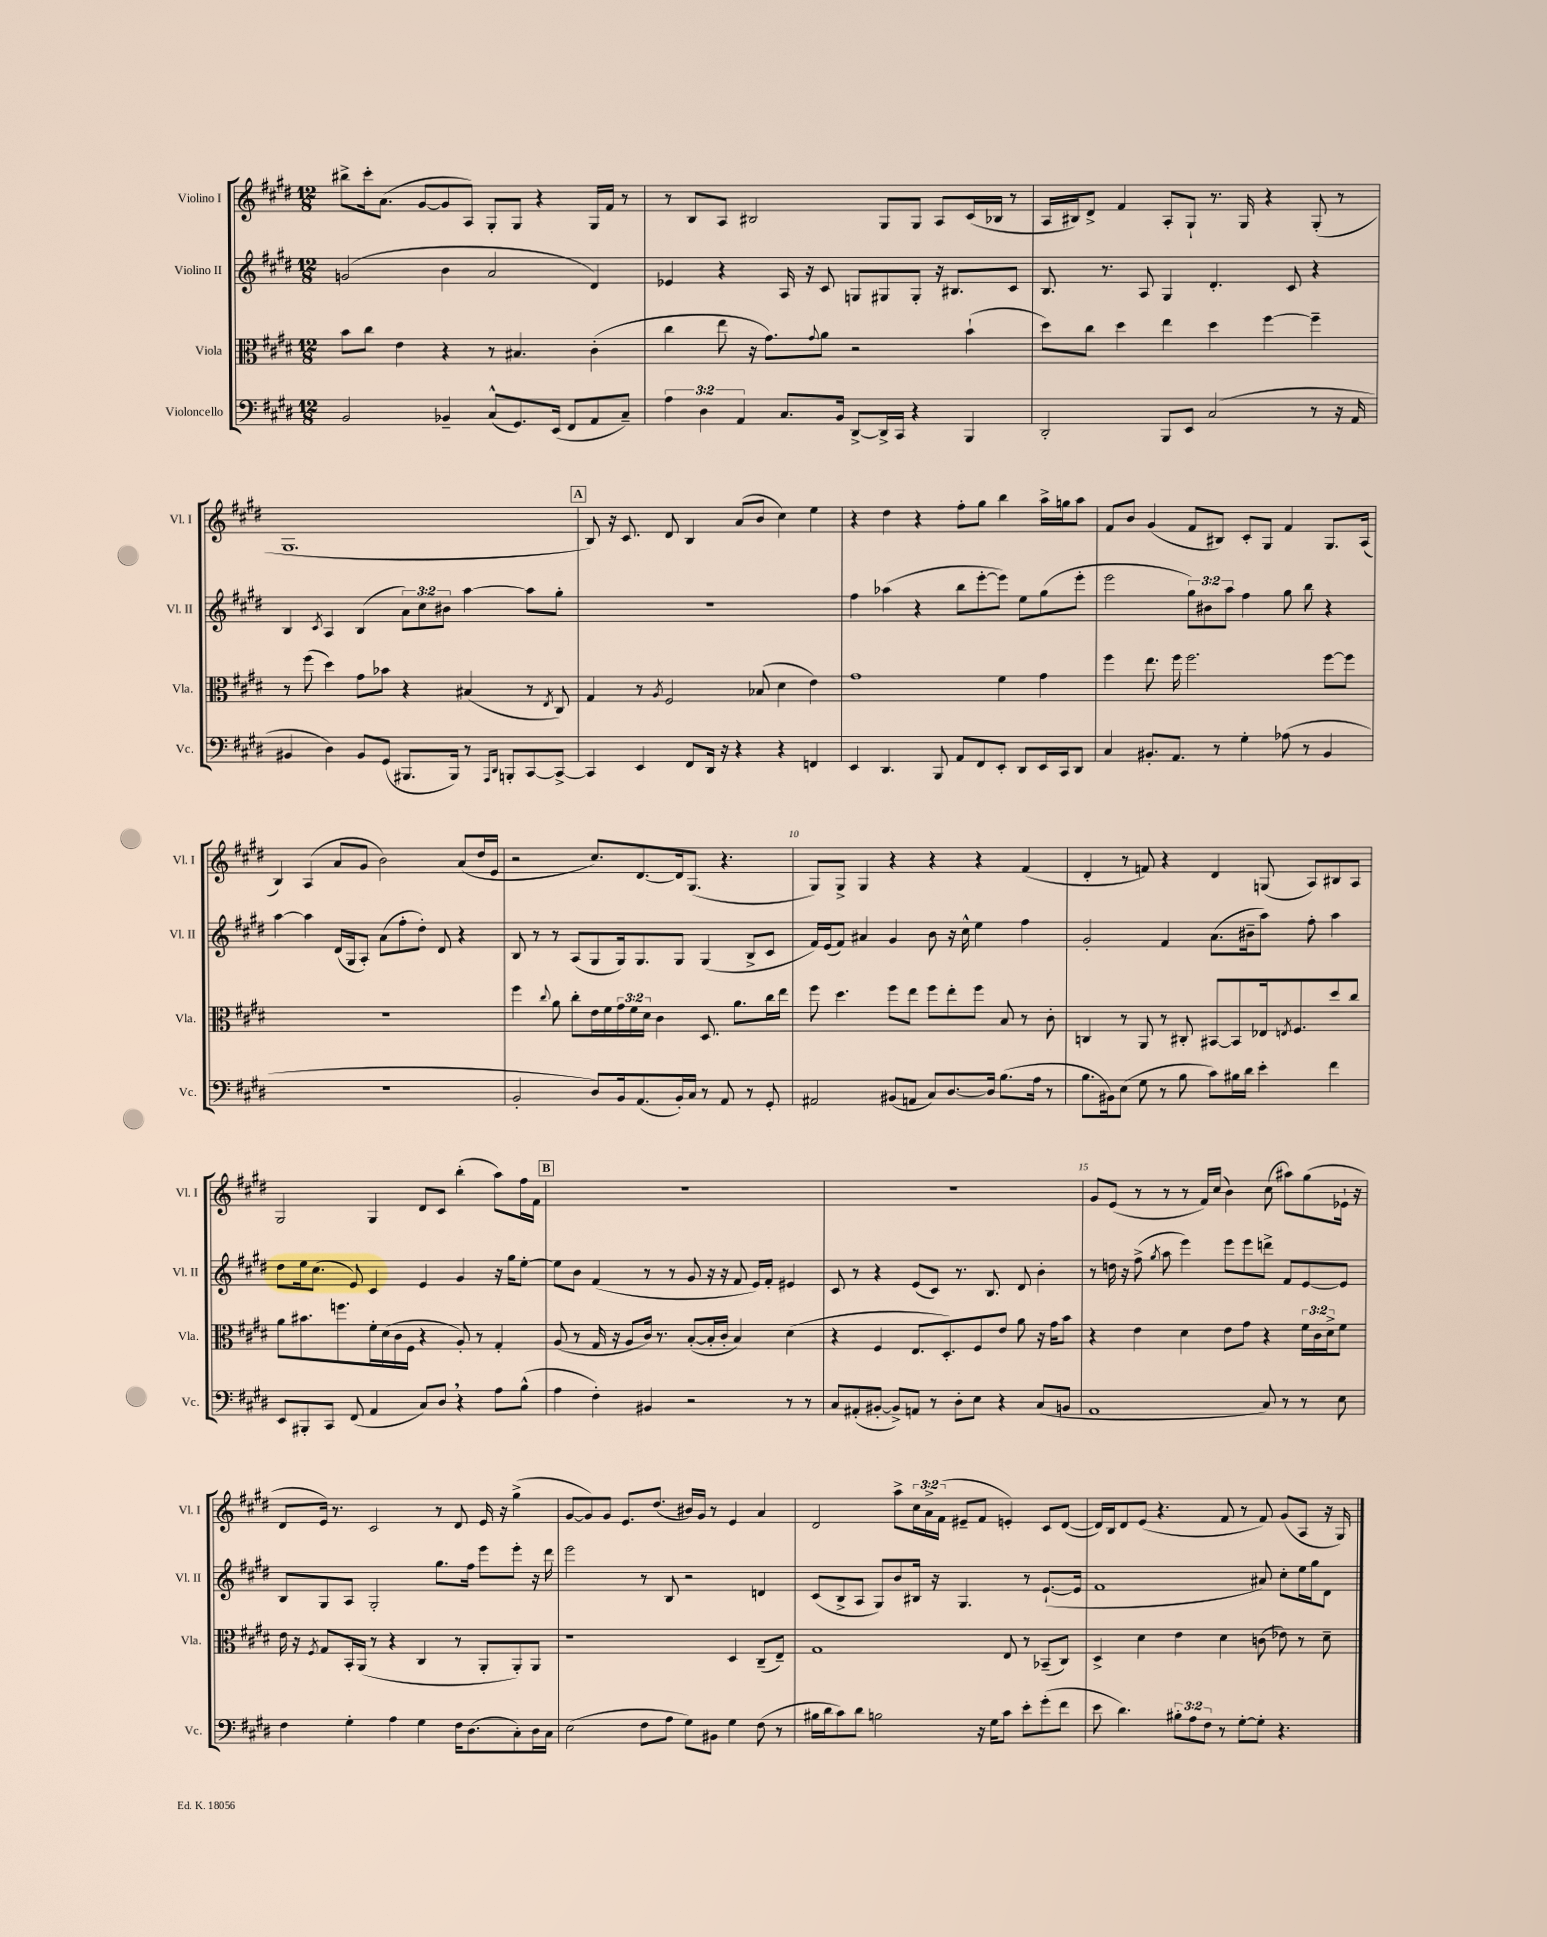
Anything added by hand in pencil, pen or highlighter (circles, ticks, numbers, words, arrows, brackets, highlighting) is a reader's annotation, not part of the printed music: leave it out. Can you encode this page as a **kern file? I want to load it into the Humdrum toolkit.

**kern	**kern	**kern	**kern
*staff4	*staff3	*staff2	*staff1
*clefF4	*clefC3	*clefG2	*clefG2
*k[f#c#g#d#]	*k[f#c#g#d#]	*k[f#c#g#d#]	*k[f#c#g#d#]
*M12/8	*M12/8	*M12/8	*M12/8
2BB	8b	(2g	8bb#^
.	8cc#	.	16ccc#'
.	.	.	(8.a
.	4e	.	.
.	.	.	[8g#
4BB-~	4r	4b	8g#]
.	.	.	8A)
(8C#^^	8r	2a	8G#'
8.GG#)	4.B#	.	8G#
.	.	.	4r
(16EE	.	.	.
8FF#	.	.	.
8AA	(4c#'	4d#)	16G#
.	.	.	16f#
8C#~)	.	.	8r
=	=	=	=
6A	4cc#	4e-	8r
.	.	.	8B
6D#	.	.	.
.	8ee	4r	8A
6AA	.	.	.
.	16r	.	2B#
.	8.g#)	.	.
8.C#	.	16A	.
.	.	16r	.
.	8qqg#	.	.
.	8a	8c#	.
16BB	.	.	.
[8DD#^	2r	8G	.
16DD#^]	.	8G#	8G#
16CC#	.	.	.
4r	.	8G#'	8G#
.	.	16r	8A
.	.	8.B#	.
4BBB	(4b`	.	(16c#
.	.	.	16B-
.	.	8c#	8r
=	=	=	=
2DD#'	8dd#)	8.B	16A
.	.	.	16B#)
.	8cc#	.	8d#^
.	.	8.r	.
.	4dd#	.	4f#
.	.	8A	.
8BBB	4ee	4G#	8A'
8EE	.	.	8G#`
(2C#	4dd#	4.d#'	8.r
.	.	.	16G#
.	[4ff#	.	4r
.	.	8c#	.
8r	4ff#~]	4r	(8G#'
16r	.	.	8r
16AA	.	.	.
=	=	=	=
4BB#	8r	4B	1.G#
.	(8ff#	.	.
.	.	8qc#	.
4D#)	4dd#)	4A	.
8BB#	8g#	(4B	.
(8GG#	8b-	.	.
8.BBB#	4r	12a)	.
.	.	12cc#	.
.	.	12b#	.
16BBB#)	.	.	.
8r	(4B#	[4aa	.
16qqAAA	.	.	.
16qqDD#	.	.	.
8BBB'	.	.	.
[8CC#	8r	8aa]	.
.	8qE	.	.
8CC#^_	8C#)	8gg#'	.
=	=	=	=
4CC#]	4G#	1.r	8B)
.	.	.	16r
.	.	.	8.c#
4EE	8r	.	.
.	8qA	.	.
.	2F#	.	8d#
8FF#	.	.	4B
16DD#	.	.	.
16r	.	.	.
4r	.	.	(8a
.	(8B-	.	8b
4r	4d#	.	4cc#)
4FF	4e)	.	4ee
=	=	=	=
4EE	1g#	4ff#	4r
4.DD#	.	(4aa-	4dd#
.	.	4r	4r
8BBB	.	.	.
8AA	.	8bb	8ff#'
8FF#	.	[8eee'	8gg#
8EE'	4f#	8eee])	4bb
8DD#	.	8ee	.
16EE	4g#	(8gg#	16aa^
16CC#	.	.	16gg
8DD#	.	8eee'	8aa
=	=	=	=
4C#	4ff#	2eee	8f#
.	.	.	8b
8.BB#'	8.ee	.	(4g#
8.AA	16ff#	.	.
.	2.ff#	12gg#)	8f#
.	.	12b#	.
8r	.	.	8B#)
.	.	12aa	.
4G#'	.	4ff#	8c#'
.	.	.	8G#
(8A-	.	8gg#	4f#
8r	.	8bb	.
4BB#	[8ff#	4r	8.G#
.	8ff#]	.	.
.	.	.	(16A
=	=	=	=
1.r	1.r	[4aa	4B)
.	.	4aa]	(4A
.	.	(16d#	8a
.	.	16G#	.
.	.	8A')	8g#
.	.	(8a	2b)
.	.	8ff#'	.
.	.	8dd#')	.
.	.	8d#	.
.	.	4r	(8a
.	.	.	16dd#
.	.	.	16e
=	=	=	=
2BB'	4ff#	8B	2r
.	.	8r	.
.	8qqcc#	.	.
.	8a	8r	.
.	8cc#'	(8A	.
8D#)	16e	8G#	8.cc#)
.	16f#	.	.
16BB	24g#	16G#)	.
.	24f#	.	.
(8.AA	.	8.G#	[8.d#
.	24d#	.	.
.	4c#	.	.
16BB')	.	8G#	16d#]
16C#	.	.	(8.G#
8r	8.D#	(4G#	.
8AA	.	.	4.r
.	8.a	.	.
8r	.	8B^	.
8GG#'	16cc#	8c#	.
.	16ee	.	.
=	=	=	=
2AA#	8ff#	16f#)	8G#)
.	.	(16e	.
.	4.dd#	8f#)	8G#^
.	.	4a#	4G#
(8BB#	8ff#	4g#	4r
8AA	8ee	.	.
8C#)	8ff#	8b	4r
[8.D#	8ee'	16r	.
.	.	16cc#^^	.
.	8ff#	4ee	4r
16D#]	.	.	.
(8.B	8B	.	.
.	8r	4ff#	(4f#
16A	.	.	.
8r	8c#'	.	.
=	=	=	=
8.B	4C	2g#'	4d#'
16BB#)	.	.	.
(8E	8r	.	8r
8G#	8AA	.	8f)
8r	8r	4f#	4r
8B	8C#'	.	.
8c#)	[8BB#	(8.a	4d#
16B#	8BB#]	.	.
16d#	.	16b#~	.
4e'	16E-	8aa)	(8G
.	8qE	.	.
.	8.F#	.	.
.	.	8ff#'	8A)
4f#	8dd#	4aa	8B#
.	8cc#	.	8A
=	=	=	=
8EE	8a	8dd#	2G#
8BBB#'	8.b#	16ee	.
.	.	(8.cc#	.
8CC#	.	.	.
.	8.ff	.	.
(8FF#	.	8e)	.
4AA	16f#'	4c#	4G#
.	(16d#	.	.
.	16c#	.	.
.	16F#	.	.
8C#)	4r	4e	8d#
8D#	.	.	8c#
4r	8A')	4g#	(4bb'
.	8r	.	.
8A	4G#'	16r	8aa)
.	.	16gg#	.
(8B^^	.	[8ee'	16ff#
.	.	.	16f#
=	=	=	=
4A	(8A	8ee]	1.r
.	8r	8b	.
4F#')	16G#	(4f#	.
.	16r	.	.
.	8A	.	.
4BB#	16c#)	8r	.
.	8.r	.	.
.	.	8r	.
2r	([8B'	8g#	.
.	16B']	16r	.
.	16c#'	16r	.
.	4B)	8f#	.
.	.	16e)	.
.	.	16f#'	.
8r	(4d#	4e#	.
8r	.	.	.
=	=	=	=
8C#	4r	8c#	1.r
(8AA#'	.	8r	.
[8BB#'	4F#	4r	.
8BB#^])	.	.	.
8AA	8.E	(8e	.
8r	.	8c#)	.
.	8.D#')	.	.
8D#'	.	8.r	.
8E	8F#	.	.
.	.	8.B	.
4r	8e	.	.
.	8a	8d#	.
(8C#	16r	4b'	.
.	16g#	.	.
8BB	8b	.	.
=	=	=	=
1AA	4r	8r	8g#
.	.	16dd	(8e
.	.	16r	.
.	4e	(8ff#^	8r
.	.	8qgg#	.
.	.	8aa	8r
.	4d#	4eee)	8r
.	.	.	16f#)
.	.	.	(16cc#
.	8e	8eee	4b)
.	8g#	8eee	.
8C#)	4r	8ddd^	(8cc#
8r	.	8f#	8aa#)
8r	24f#	[8e	(8gg#
.	24c#	.	.
.	24d#^	.	.
8E	8f#	8e]	16e-`
.	.	.	16r
=	=	=	=
4F#	16e	8B	8d#
.	16r	.	.
.	8qF#	.	.
.	8G#	8G#	16e)
.	.	.	8.r
4G#'	16BB'	8A	.
.	(16AA	.	.
.	8r	2G#'	2c#
4A	4r	.	.
4G#	4C#	.	.
.	.	8.gg#	8r
16F#	8r	.	8d#
(8.D#	.	16ff#	.
.	8AA'	8eee	16e
.	.	.	16r
8C#')	8AA')	8eee'	(4gg#^
16D#	8AA	16r	.
16C#	.	16ddd#	.
=	=	=	=
(2E	1r	2eee	[8g#
.	.	.	8g#])
.	.	.	8g#
.	.	.	8.e
8F#	.	8r	.
.	.	.	(8.dd#
8A	.	8B	.
8G#)	.	2r	16b#)
.	.	.	16g#
8BB#	.	.	8r
4G#	4D#	.	4e
(8F#	(8C#~	4d	4a
8r	8E~)	.	.
=	=	=	=
16B#	1G#	(8c#	2d#
16d#	.	.	.
8c#)	.	8B^	.
8d#	.	8A	.
2B	.	8G#)	.
.	.	8b	8aa^
.	.	16B#	24cc#
.	.	.	24a^
.	.	16r	.
.	.	.	(24f#
.	.	4.G#	8e#~
16r	.	.	8f#
16G#	.	.	.
8c#	8E	.	4e')
8e'	8r	8r	.
(8g#'	(8BB-~	([8.e`	8c#
8f#	8C#)	.	([8d#
.	.	16e]	.
=	=	=	=
8e	4D#^	1f#	16d#])
.	.	.	16B
4.d#)	.	.	8d#
.	4d#	.	(8e
.	.	.	4.r
12B#'	4e	.	.
12A	.	.	.
12F#	.	.	.
8r	4d#	.	8f#
[8G#'	.	.	8r
8G#']	(8c	8a#)	8f#)
4.r	8e-)	8cc#'	(8g#
.	8r	16ee	8A
.	.	16gg#	.
.	8d#~	8d#	16r
.	.	.	16G#)
==	==	==	==
*-	*-	*-	*-
